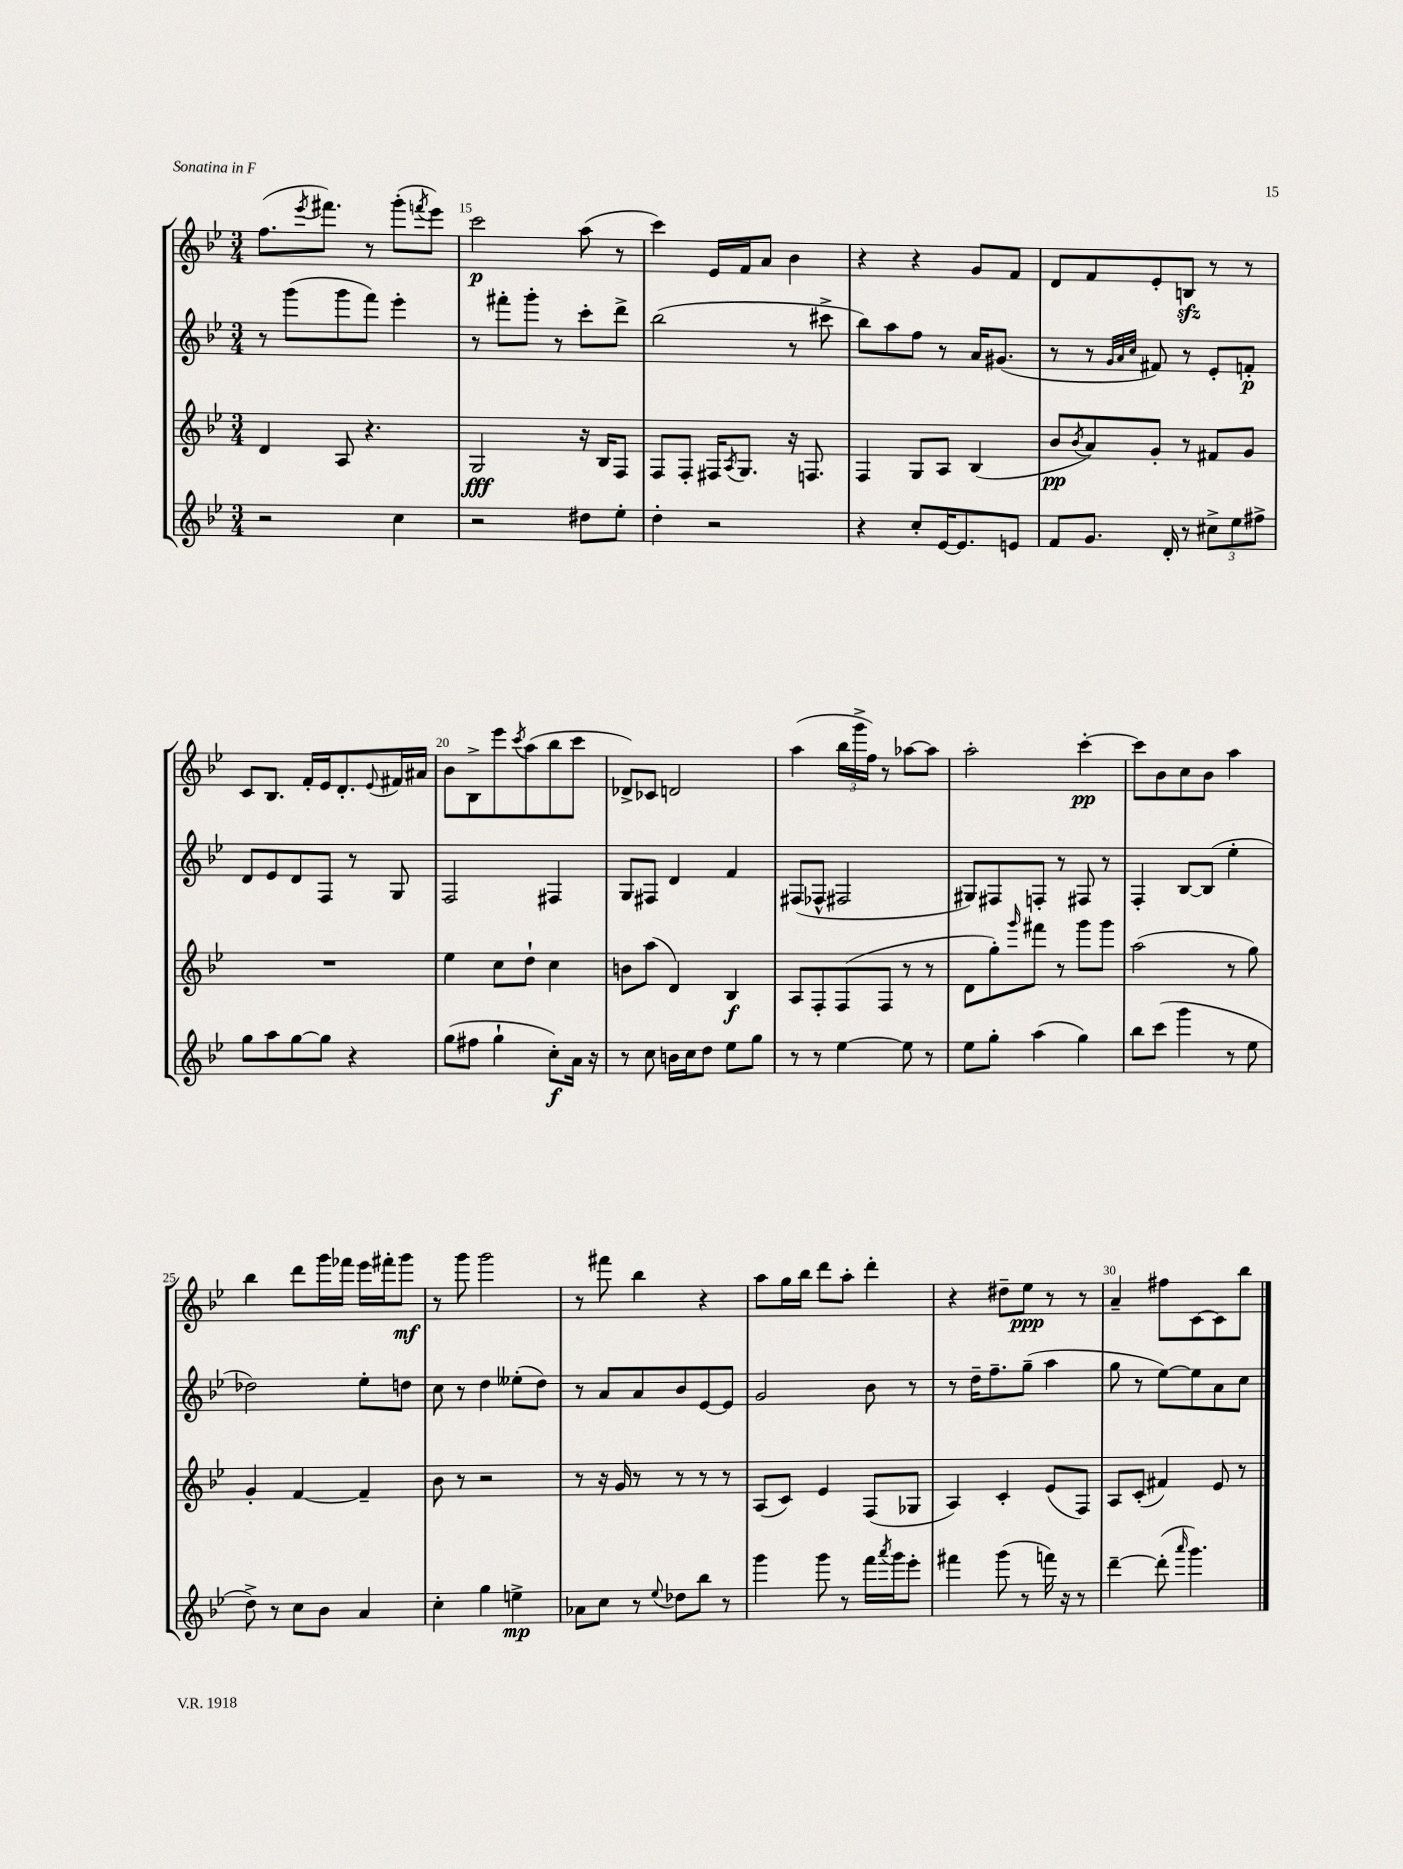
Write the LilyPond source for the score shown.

<<
\new StaffGroup <<
\new Staff = "s0" {
    \clef treble \key bes \major \numericTimeSignature \time 3/4
    f''8.( \acciaccatura { ees'''8 } fis'''8.) r8 g'''8-.( \acciaccatura { f'''8 } ees'''8) |
    c'''2\p a''8( r8 |
    c'''4) ees'16 f'16 a'8 bes'4 |
    r4 r4 g'8 f'8 |
    d'8 f'8 ees'8-. b8\sfz r8 r8 |
    c'8 bes8. f'16-. ees'16 d'8.-. \appoggiatura { ees'8 } fis'16 ais'16 |
    bes'8 bes8-> ees'''8 \acciaccatura { c'''8 } a''8( bes''8 c'''8 |
    des'8->) ces'8 d'2 |
    a''4( \tuplet 3/2 { bes''16 g'''16-> f''16) } r8 aes''8~ aes''8 |
    a''2-. c'''4~-.\pp |
    c'''8 bes'8 c''8 bes'8 a''4 |
    bes''4 d'''8 g'''16 fes'''16 ees'''16 fis'''16-. g'''8\mf |
    r8 g'''8 g'''2 |
    r8 fis'''8 bes''4 r4 |
    a''8 g''16 bes''16 d'''8 a''8-. d'''4-. |
    r4 dis''8-- ees''8\ppp r8 r8 |
    a'4-- fis''8 c'8~ c'8 bes''8 \bar "|." |
}
\new Staff = "s1" {
    \clef treble \key bes \major \numericTimeSignature \time 3/4
    r8 g'''8( g'''8 f'''8) ees'''4-. |
    r8 fis'''8-. g'''8-. r8 c'''8-. d'''8-> |
    bes''2( r8 cis'''8-> |
    bes''8) a''8 f''8 r8 a'16 gis'8.( |
    r8 r8 \grace { g'32 a'32 c''32 } fis'8) r8 ees'8-. f'8-.\p |
    d'8 ees'8 d'8 f8 r8 g8 |
    f2 fis4 |
    g8 fis8 d'4 f'4 |
    fis8( fes8-^ fis2 |
    gis8) fis8 f8-. r8 fis8 r8 |
    f4-. bes8~ bes8( ees''4-. |
    des''2) ees''8-. d''8 |
    c''8 r8 d''4 eeses''8-.( d''8) |
    r8 a'8 a'8 bes'8 ees'8~ ees'8 |
    g'2 bes'8 r8 |
    r8 d''16-- f''8.-- g''8--( a''4 |
    g''8 r8 ees''8~) ees''8 a'8 c''8 \bar "|." |
}
\new Staff = "s2" {
    \clef treble \key bes \major \numericTimeSignature \time 3/4
    d'4 a8 r4. |
    g2\fff r16 bes16 f8 |
    f8 f8-. fis16 \acciaccatura { a8 } g8. r16 f8. |
    f4 g8 a8 bes4( |
    bes'8\pp \acciaccatura { bes'8 } a'8) g'8-. r8 fis'8 g'8 |
    R2. |
    ees''4 c''8 d''8-! c''4 |
    b'8 a''8( d'4) bes4\f |
    a8 f8-. f8( f8 r8 r8 |
    d'8 g''8-.) \grace { g'''16 } fis'''8 r8 g'''8 g'''8 |
    a''2( r8 g''8) |
    g'4-. f'4~ f'4-- |
    bes'8 r8 r2 |
    r8 r16 g'16 r8 r8 r8 r8 |
    a8( c'8) ees'4 f8( ges8 |
    a4) c'4-. ees'8( f8) |
    a8 c'8-.( fis'4) ees'8 r8 \bar "|." |
}
\new Staff = "s3" {
    \clef treble \key bes \major \numericTimeSignature \time 3/4
    r2 c''4 |
    r2 dis''8 ees''8-. |
    d''4-. r2 |
    r4 c''8-. ees'16~ ees'8. e'8 |
    f'8 g'8. d'16-. r8 \tuplet 3/2 { cis''8-> ees''8 fis''8-> } |
    g''8 a''8 g''8~ g''8 r4 |
    g''8( fis''8 g''4-! c''8-.\f) a'16 r16 |
    r8 c''8 b'16 c''16 d''8 ees''8 g''8 |
    r8 r8 ees''4~ ees''8 r8 |
    ees''8 g''8-. a''4( g''4) |
    bes''8 c'''8( g'''4 r8 ees''8 |
    d''8->) r8 c''8 bes'8 a'4 |
    c''4-. g''4 e''4->\mp |
    aes'8 c''8 r8 \appoggiatura { ees''8 } des''8 bes''8 r8 |
    g'''4 g'''8 r8 f'''16 \acciaccatura { a'''8 } g'''16 ees'''8-. |
    fis'''4 g'''8( r8 f'''16) r16 r8 |
    d'''4~-- d'''8-.( \grace { a'''16 } g'''4.) \bar "|." |
}
>>
>>
\layout { \context { \Score currentBarNumber = #14 \override BarNumber.break-visibility = ##(#f #t #t) barNumberVisibility = #(every-nth-bar-number-visible 5) } }
